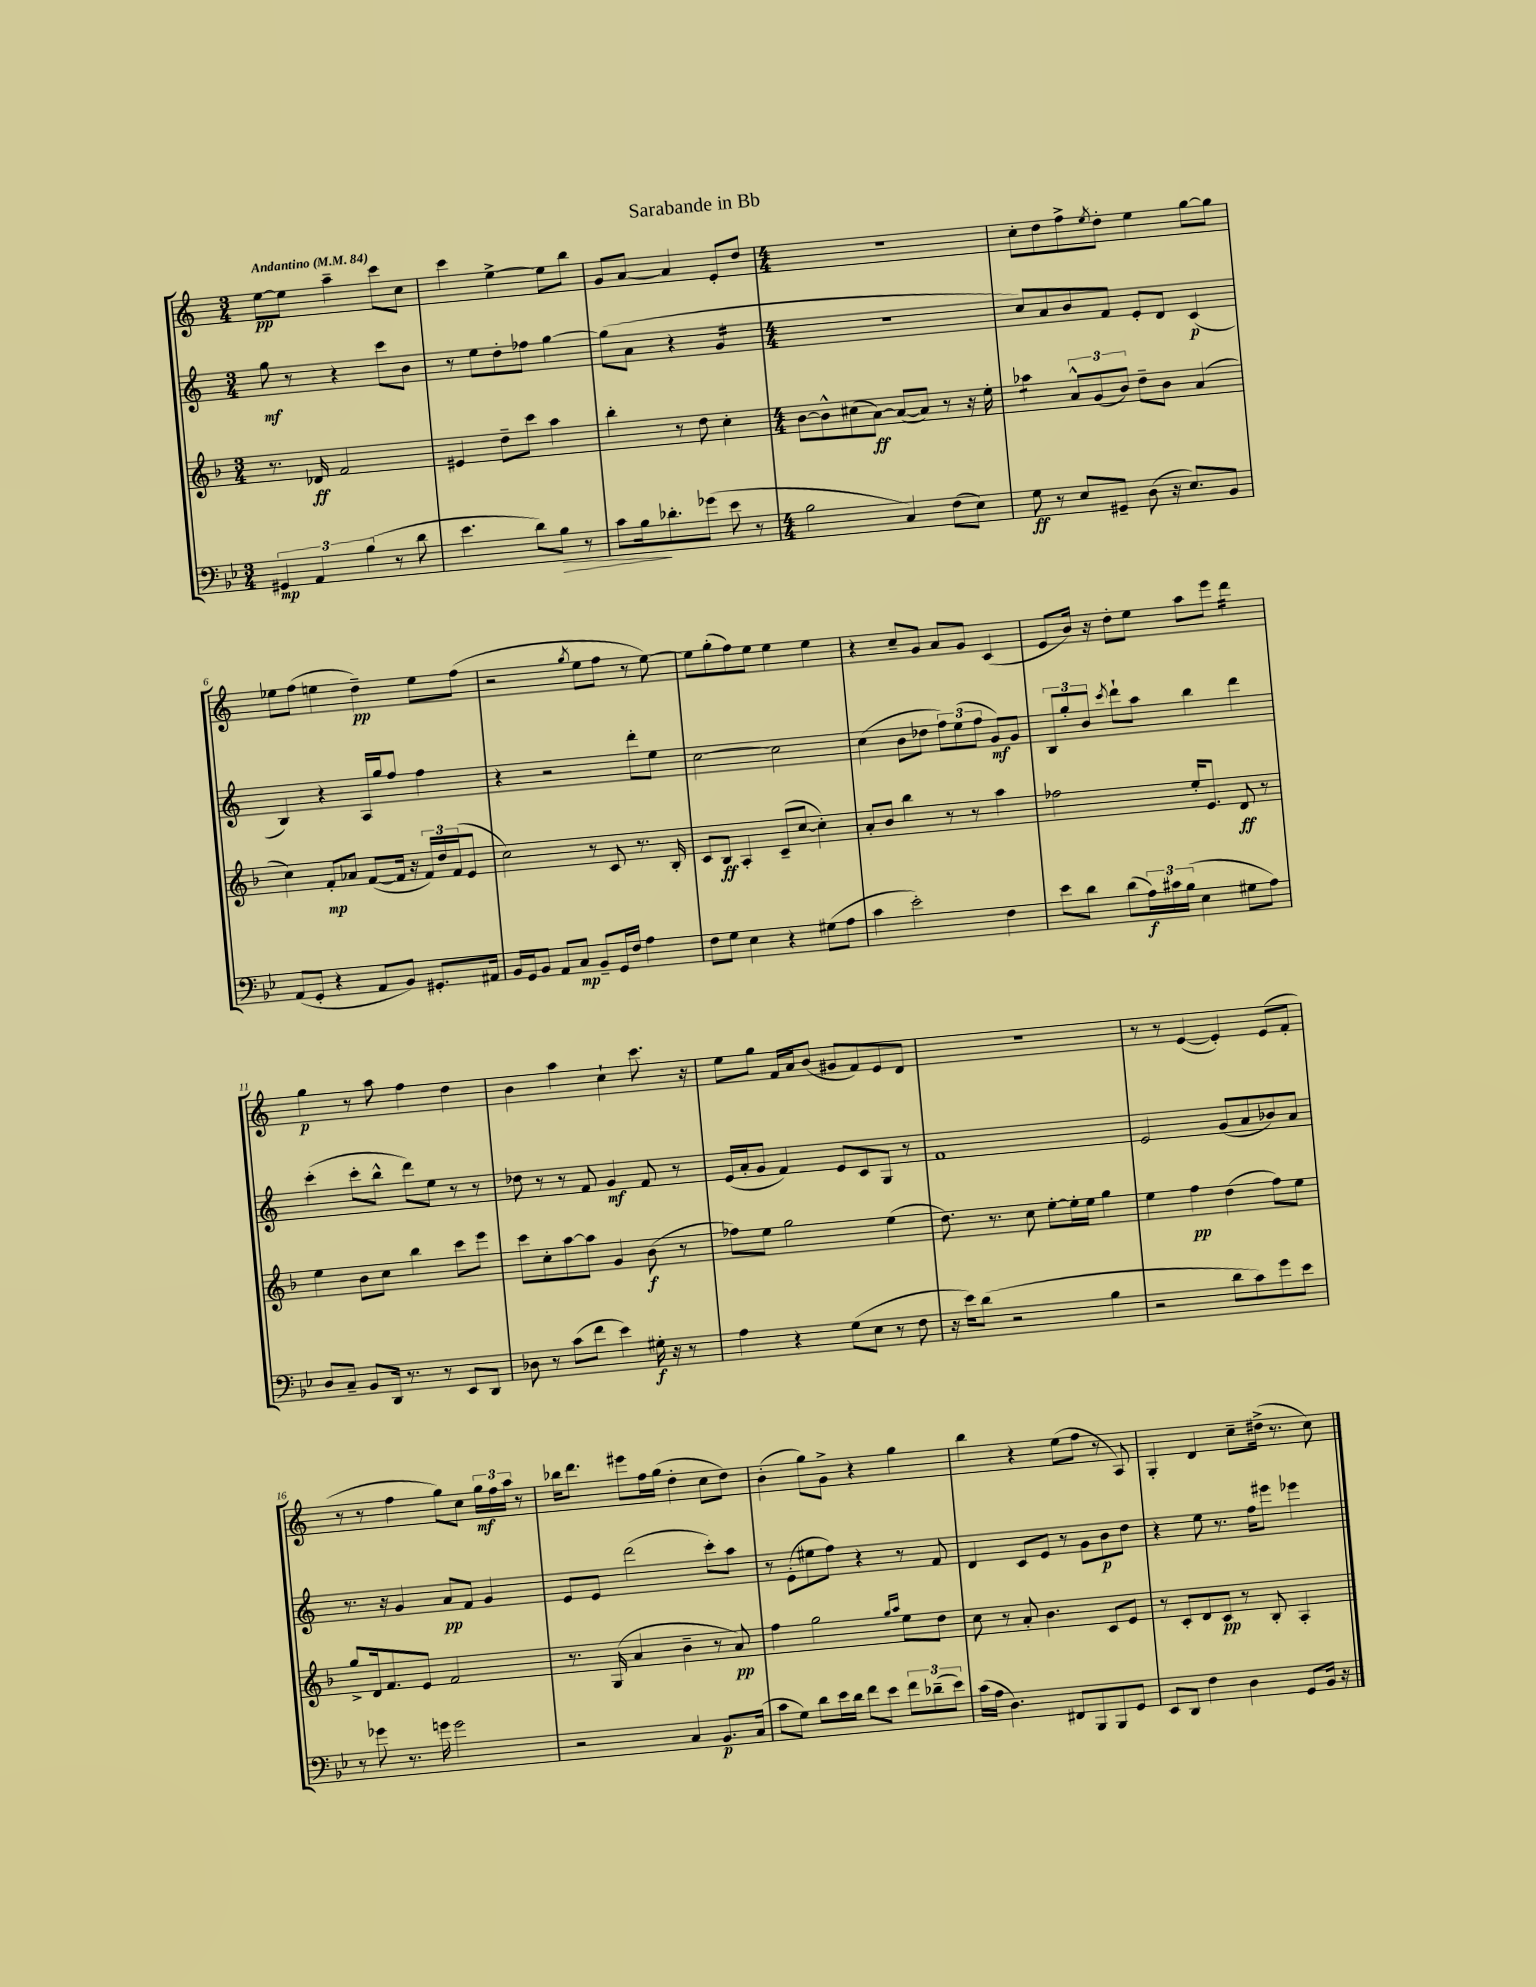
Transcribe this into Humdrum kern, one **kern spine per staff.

**kern	**kern	**kern	**kern
*staff4	*staff3	*staff2	*staff1
*clefF4	*clefG2	*clefG2	*clefG2
*k[b-e-]	*k[b-]	*k[]	*k[]
*M3/4	*M3/4	*M3/4	*M3/4
*MM84	*MM84	*MM84	*MM84
6GG#	8.r	8gg	[8ee
.	.	8r	8ee]
6AA	.	.	.
.	16d-	.	.
.	2f	4r	4aa~
(6B-	.	.	.
8r	.	8ccc	8ccc
8d	.	8b	8cc
=	=	=	=
4.e-	4e#	8r	4ccc
.	.	8ee	.
.	8dd~	8dd'	[4ee^
8d)	8ccc	8ff-	.
8B-	4aa	[4gg	8ee]
8r	.	.	8bb
=	=	=	=
8c	4bb-'	(8gg]	8g
16B-	.	8a	[8a
8.d-'	.	.	.
.	8r	4r	4a]
(8g-	8dd	.	.
8e-	4cc'	4g	8e'
8r	.	.	8dd
=	=	=	=
*M4/4	*M4/4	*M4/4	*M4/4
2B-	[8b-	1r	1r
.	8b-^^]	.	.
.	(8cc#	.	.
.	[8a)	.	.
4C)	(8a_	.	.
.	8a])	.	.
(8F	8r	.	.
8E-)	16r	.	.
.	16ee'	.	.
=	=	=	=
8G	4aa-	8cc)	8cc'
8r	.	8a	8dd
8E-	12a^^	8b	8ff^
.	(12g	.	.
.	.	.	8qee
8GG#~	.	8f	8dd'
.	12b-)	.	.
(8D	8dd~	8e'	4ee
16r	8b-	8d	.
8.E-)	.	.	.
.	(4a	(4c	[8gg
8BB-	.	.	8gg]
=	=	=	=
(8AA	4cc)	4B)	8ee-
8GG'	.	.	(8ff
4r	8f'	4r	4ee
.	8a-	.	.
8AA	([8f	16A	4dd~)
.	.	16gg	.
8BB-)	16f]	8ff	.
.	16r	.	.
8.GG#'	24f)	4ff	8ee
.	24dd	.	.
.	(24f	.	.
.	8e	.	(8ff
16AA#	.	.	.
=	=	=	=
16BB-	2cc)	4r	2r
16GG	.	.	.
8BB-	.	.	.
8AA	.	2r	.
8C	.	.	.
.	.	.	8qgg
8BB-~	8r	.	8ee
16GG	8c	.	8ff
16F	.	.	.
4A	8.r	8ddd'	8r
.	.	8ee	[8ee)
.	16B-'	.	.
=	=	=	=
8F	8c	[2cc	8ee]
8G	8B-	.	(8gg'
4E-	4A'	.	8ff)
.	.	.	8ee
4r	(8c~	2cc]	4ee
.	[8cc	.	.
(8G#	4cc'])	.	4ee
8A	.	.	.
=	=	=	=
4c	8a'	(4cc	4r
.	8b-	.	.
2e-')	4bb-	8b	8cc~
.	.	8dd-	8g
.	8r	12ff)	8a
.	.	(12ee	.
.	8r	.	8g
.	.	12ff	.
4F	4aa	8g)	(4c
.	.	8g	.
=	=	=	=
8e-	2ff-	12B	8e
.	.	12gg'	.
8d	.	.	16b)
.	.	12b	.
.	.	.	16r
.	.	8qccc	.
(8d	.	8ddd`	8dd'
24A)	.	8aa	8ee
24c#	.	.	.
(24B-	.	.	.
4E-	16ee'	4bb	8aa
.	8.e	.	.
.	.	.	8eee
8G#	8d	4ddd	4ddd
8A)	8r	.	.
=	=	=	=
8D	4ee	(4ccc'	4gg
8C~	.	.	.
8BB-	8b-	8ccc'	8r
16DD	8cc	8bb^^	8aa
8.r	.	.	.
.	4bb-	8ddd)	4ff
8r	.	8ee	.
8EE-	8ccc	8r	4dd
8DD	8eee	8r	.
=	=	=	=
8D-	8ccc	8dd-	4b
8r	8cc'	8r	.
(8c	[8aa	8r	4aa
8f	8aa]	8f	.
4e-)	4g	4g	4cc`
16G#'	(8b-	8f	8.ccc
16r	.	.	.
8r	8r	8r	.
.	.	.	16r
=	=	=	=
4A	8ff-)	(16e	8ee
.	.	16a'	.
.	8ee	8g	8gg
4r	2gg	4f)	16f
.	.	.	16a
.	.	.	(8b
(8G	.	8e	8g#
8E-	.	8c	8f)
8r	(4ee	8G	8e
8F	.	8r	8d
=	=	=	=
16r	8.dd)	1f	1r
16e-)	.	.	.
(8d	.	.	.
.	8.r	.	.
2r	.	.	.
.	8cc	.	.
.	[8ee'	.	.
.	16ee']	.	.
.	16ee	.	.
4B-	4gg	.	.
=	=	=	=
2r	4ee	2e	8r
.	.	.	8r
.	4ff	.	([4e
8d	(4dd	(8g	4e'])
8c)	.	8a	.
8g	8ff)	8b-)	(8e
8e-	8ee	8a	8f'
=	=	=	=
8r	8gg^	8.r	8r
8g-	16d	.	8r
.	8.f	16r	.
8.r	.	4g	4ff
.	8e	.	.
16g	.	.	.
2g	2f	8a	8gg)
.	.	8f	8cc
.	.	4g	24gg
.	.	.	24ff
.	.	.	24aa
.	.	.	8r
=	=	=	=
2r	8.r	8e	16bb-
.	.	.	8.ddd
.	.	8e	.
.	(16G	.	.
.	4a	(2ddd	8eee#
.	.	.	16ff
.	.	.	(16gg
4C	4b-~	.	4dd'
8.BB-	8r	8ccc')	8cc
.	8a)	8aa	8dd)
(16C	.	.	.
=	=	=	=
8c	4ff	8r	(4b'
8G)	.	(8e'	.
8d	2gg	8ee#	8gg)
16e-	.	8ff)	8g^
16d	.	.	.
8f	.	4r	4r
8e-	.	.	.
.	16qqgg	.	.
.	16qqaa	.	.
12f	8ee	8r	4gg
(12d-~	.	.	.
.	8dd	8f	.
12e-)	.	.	.
=	=	=	=
(16c	8cc	4d	4bb
16A	.	.	.
4.D)	8r	.	.
.	8a'	8c	4r
.	4.b-	8e	.
8FF#	.	8r	(8ee
8BBB-	.	8g	8ff
8BBB-	8c	8b	8r
8GG	8e	8dd	8A)
=	=	=	=
8EE-	8r	4r	4G'
8DD	8c'	.	.
4F	8d	8ee	4d
.	8c	8.r	.
4D	8r	.	8cc~
.	.	16ff	.
.	8B-'	8eee#	(16dd#^
.	.	.	8.r
8GG	4A'	4eee-	.
16BB-	.	.	8cc)
16r	.	.	.
==	==	==	==
*-	*-	*-	*-
